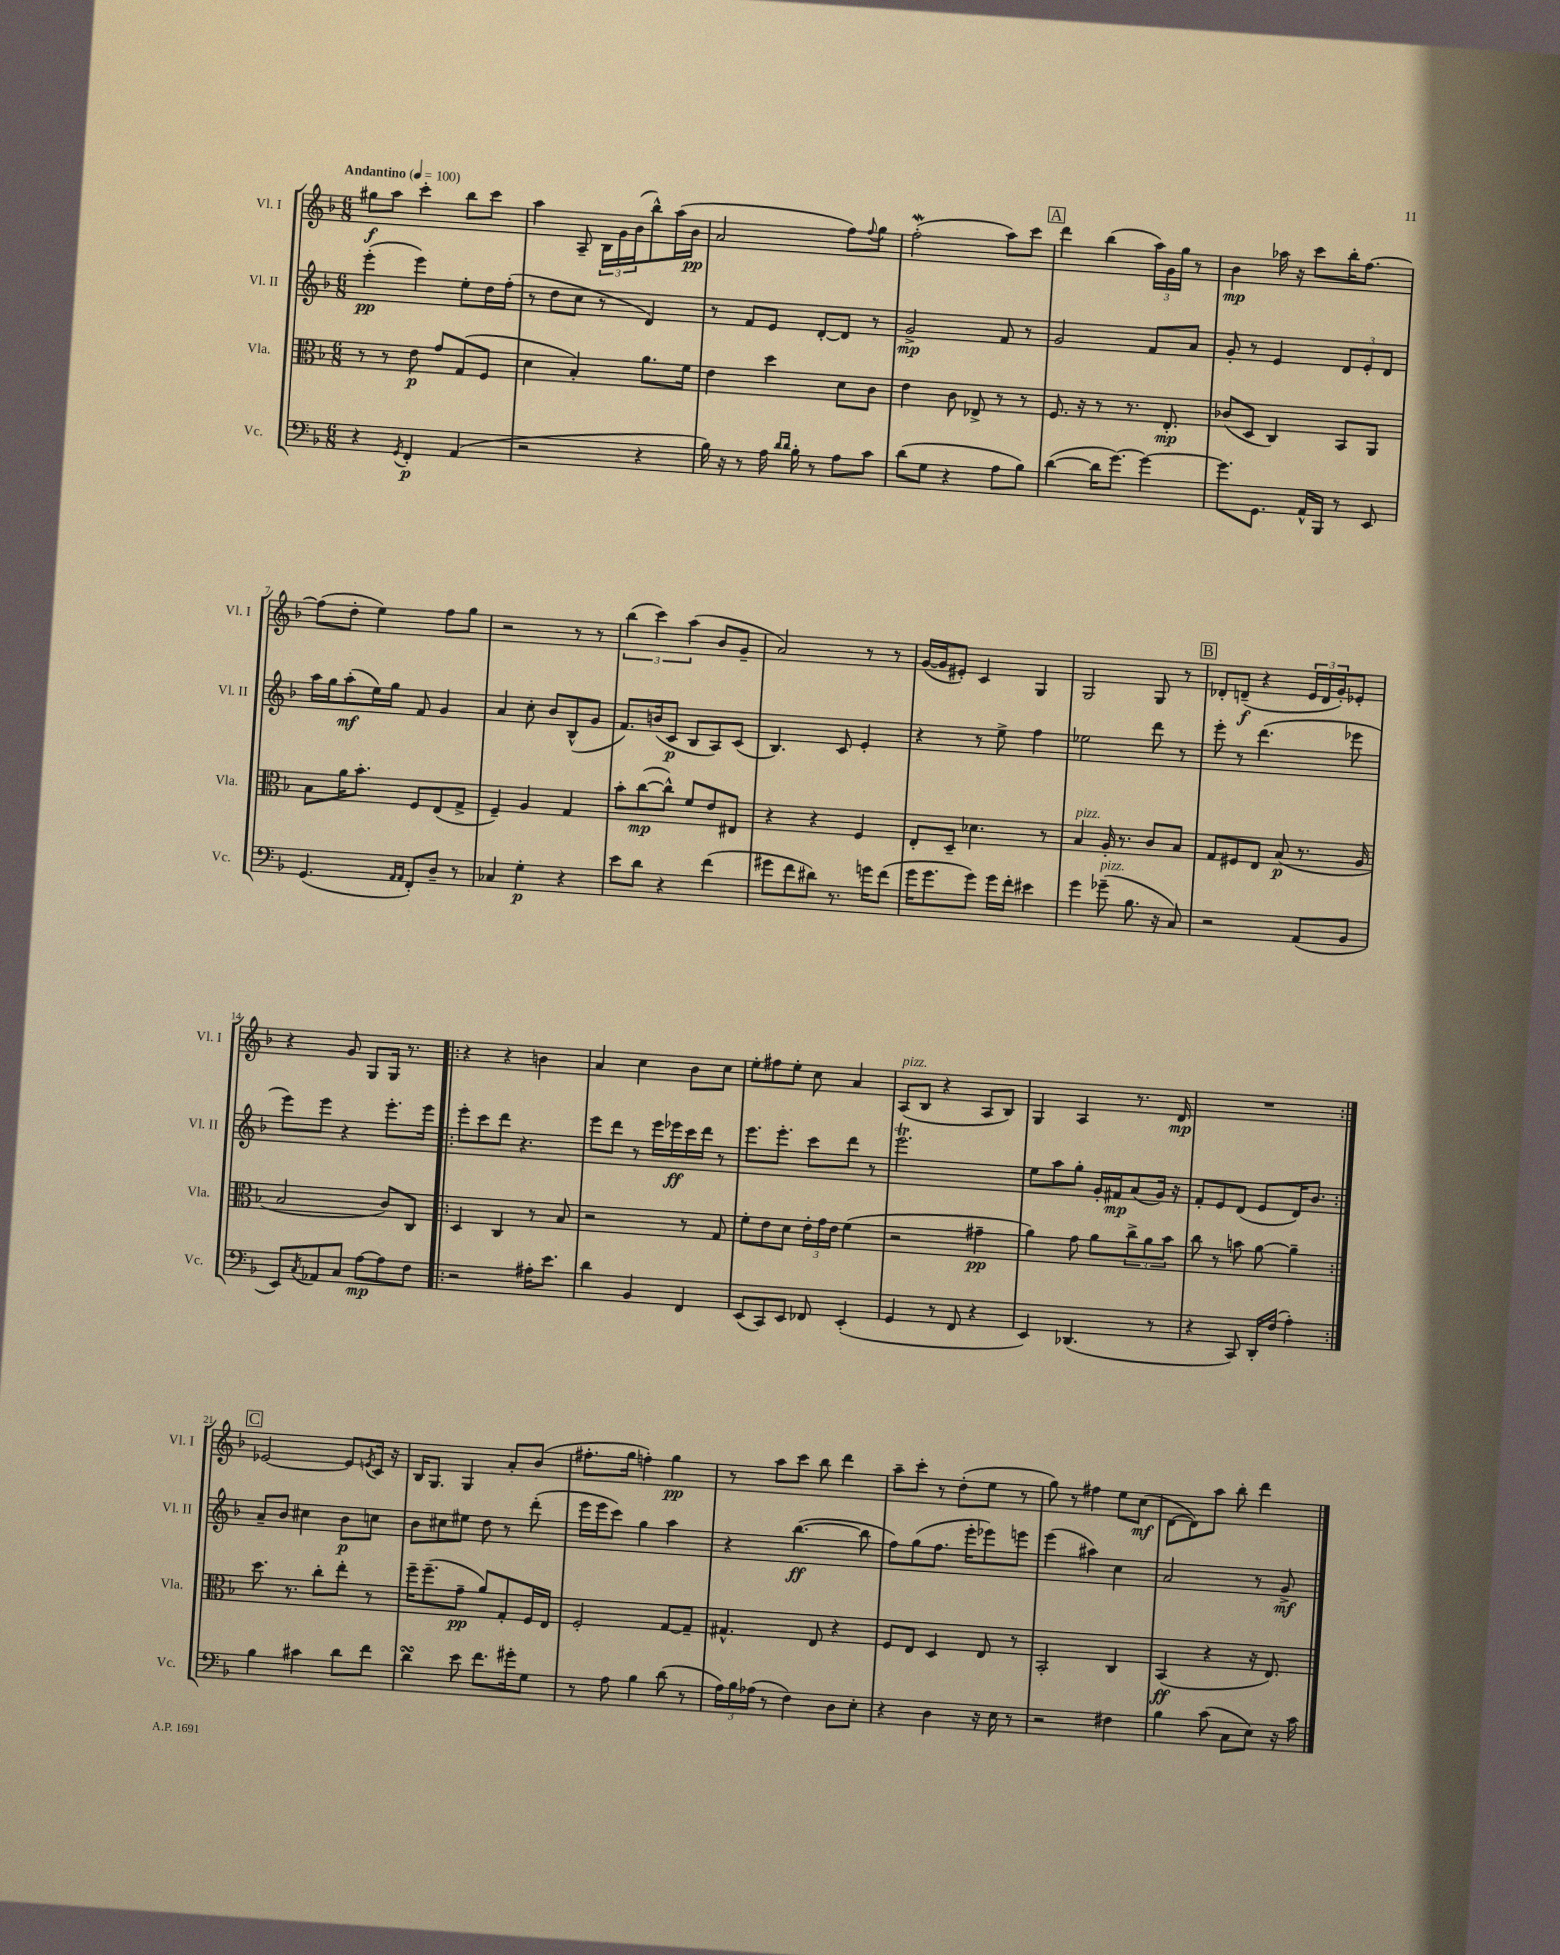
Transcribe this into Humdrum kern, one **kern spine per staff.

**kern	**dynam	**kern	**dynam	**kern	**dynam	**kern	**dynam
*part4	*part4	*part3	*part3	*part2	*part2	*part1	*part1
*staff4	*staff4	*staff3	*staff3	*staff2	*staff2	*staff1	*staff1
*I"Vc.	*	*I"Vla.	*	*I"Vl. II	*	*I"Vl. I	*
*I'Vc.	*	*I'Vla.	*	*I'Vl. II	*	*I'Vl. I	*
*clefF4	*	*clefC3	*	*clefG2	*	*clefG2	*
*k[b-]	*	*k[b-]	*	*k[b-]	*	*k[b-]	*
*M6/8	*	*M6/8	*	*M6/8	*	*M6/8	*
*MM100	*	*MM100	*	*MM100	*	*MM100	*
=1	=1	=1	=1	=1	=1	=1	=1
!	!	!	!	!	!	!LO:TX:a:B:t=Andantino	!
4r	.	8r	.	(4eee'\	pp	8gg#X\L	f
.	.	8r	.	.	.	8aa\J	.
8qGG/	.	.	.	.	.	.	.
4FF'/	p	8e\	p	4eee\)	.	4ccc'\	.
.	.	8g/L	.	.	.	.	.
(4AA/	.	(8G/	.	8ee'\L	.	8bb-\L	.
.	.	8F/J	.	16dd\L	.	8ccc\J	.
.	.	.	.	(16ff'\JJ	.	.	.
=2	=2	=2	=2	=2	=2	=2	=2
2r	.	4d\	.	8r	.	4aa\	.
.	.	.	.	8dd\L	.	.	.
.	.	4B-'/)	.	8cc\J	.	8A~/	.
.	.	.	.	8r	.	24B-\LL	.
.	.	.	.	.	.	24g\	.
.	.	.	.	.	.	(24b-\J	.
4r	.	8.a\L	.	4d/)	.	8bb-^^\)	.
.	.	.	.	.	.	(16aa\L	.
.	.	16f\Jk	.	.	.	16b-\JJ	pp
=3	=3	=3	=3	=3	=3	=3	=3
16B-\)	.	4e\	.	8r	.	2a/	.
16r	.	.	.	.	.	.	.
8r	.	.	.	8f/L	.	.	.
16A\	.	4dd\	.	8e/J	.	.	.
16qqd/LL	.	.	.	.	.	.	.
16qqd/JJ	.	.	.	.	.	.	.
16B-'\	.	.	.	.	.	.	.
8r	.	.	.	[8d'/L	.	.	.
8A\L	.	8d\L	.	8d/J]	.	8ff\L)	.
.	.	.	.	.	.	8qqff/	.
8c\J	.	8c\J	.	8r	.	8gg\J	.
=4	=4	=4	=4	=4	=4	=4	=4
(8d\L	.	4e\	.	2g^/	mp	(2ffw'\	.
8G\J	.	.	.	.	.	.	.
4r	.	8c\	.	.	.	.	.
.	.	8E-X^/	.	.	.	.	.
8A\L	.	8r	.	8f/	.	8aa\L)	.
8B-\J)	.	8r	.	8r	.	8ccc\J	.
!!LO:REH:place=s1:t=A
=5	=5	=5	=5	=5	=5	=5	=5
([4d\	.	8.F/	.	2g/	.	4ddd\	.
.	.	16r	.	.	.	.	.
16d\KL]	.	8r	.	.	.	(4bb-\	.
[8.g\J)	.	.	.	.	.	.	.
.	.	8.r	.	.	.	.	.
4g\_	.	.	.	8f/L	.	24aa\LL)	.
.	.	.	.	.	.	24g\	.
.	.	8.E'/	mp	.	.	.	.
.	.	.	.	.	.	24gg\JJ	.
.	.	.	.	8a/J	.	8r	.
=6	=6	=6	=6	=6	=6	=6	=6
8.g\L]	.	(8c-X/L	.	8g'/	.	4b-\	mp
.	.	8D/J	.	8r	.	.	.
8.GG\J	.	.	.	.	.	.	.
.	.	4C/)	.	4e/	.	16aa-X\	.
.	.	.	.	.	.	16r	.
16AA^^/LL	.	.	.	.	.	8ccc\L	.
16BBB-/JJ	.	.	.	.	.	.	.
8r	.	8BB-/L	.	12d/L	.	16bb-'\K	.
.	.	.	.	.	.	[8.ff\J	.
.	.	.	.	12e'/	.	.	.
8EE/	.	8AA/J	.	.	.	.	.
.	.	.	.	12d/J	.	.	.
!!LO:LB:g=z
=7	=7	=7	=7	=7	=7	=7	=7
(4.GG/	.	8B-\L	.	16aa\LL	.	(8ff\L]	.
.	.	.	.	16gg\J	.	.	.
.	.	16a\K	.	(8aa'\	mf	8dd'\J	.
.	.	8.b-'\J	.	.	.	.	.
.	.	.	.	16ee\L)	.	4ee\)	.
.	.	.	.	16gg\JJ	.	.	.
16qqAA/LL	.	.	.	.	.	.	.
16qqAA/JJ	.	.	.	.	.	.	.
8FF'/L)	.	8F/L	.	8f/	.	.	.
8D~/J	.	(8E/	.	4g/	.	8ff\L	.
8r	.	8G^/J	.	.	.	8gg\J	.
=8	=8	=8	=8	=8	=8	=8	=8
4C-X/	.	4F~/)	.	4a/	.	2r	.
4G'\	p	4A/	.	8cc'\	.	.	.
.	.	.	.	8b-/L	.	.	.
4r	.	4G/	.	(8B-^^/	.	8r	.
.	.	.	.	8g/J	.	8r	.
=9	=9	=9	=9	=9	=9	=9	=9
8e\L	.	8b-'\L	.	8.f/L)	.	(6bb-\	.
8d\J	.	([8cc\	mp	.	.	.	.
.	.	.	.	.	.	6ccc\)	.
.	.	.	.	(16bn/k	.	.	.
4r	.	8cc^^\J])	.	8c/J	p	.	.
.	.	.	.	.	.	(6aa\	.
.	.	8f/L	.	8B-/L	.	.	.
(4f\	.	8e/	.	8A/)	.	8b-/L	.
.	.	8E#X/J	.	(8c/J	.	8g~/J	.
=10	=10	=10	=10	=10	=10	=10	=10
8g#X\L	.	4r	.	4.B-/)	.	2a/)	.
8f\	.	.	.	.	.	.	.
8d#X\J)	.	4r	.	.	.	.	.
8.r	.	.	.	8c/	.	.	.
.	.	4F/	.	4e'/	.	8r	.
16gn\KL	.	.	.	.	.	.	.
(8f\J	.	.	.	.	.	8r	.
=11	=11	=11	=11	=11	=11	=11	=11
16g\KL	.	8E'/L	.	4r	.	([16g/LL	.
8.g\	.	.	.	.	.	16g/J]	.
.	.	8D~/J	.	.	.	8e#X'/J)	.
8g\J)	.	4.d-X\	.	8r	.	4c/	.
16g\LL	.	.	.	8ee^\	.	.	.
16f'\JJ	.	.	.	.	.	.	.
4e#X\	.	.	.	4ff\	.	4G/	.
.	.	8r	.	.	.	.	.
=12	=12	=12	=12	=12	=12	=12	=12
!	!	!LO:TX:a:i:t=pizz.	!	!	!	!	!
4g\	.	4B-/	.	2ee-X\	.	2G/	.
!LO:TX:a:i:t=pizz.	!	!	!	!	!	!	!
(8g-X~\	.	16A'/	.	.	.	.	.
.	.	8.r	.	.	.	.	.
8.B-\	.	.	.	.	.	.	.
.	.	8c/L	.	8ddd\	.	8G/	.
16r	.	.	.	.	.	.	.
8C/)	.	8B-/J	.	8r	.	8r	.
!!LO:REH:place=s1:t=B
=13	=13	=13	=13	=13	=13	=13	=13
2r	.	8G/L	.	8eee'\	.	8d-X'/L	.
.	.	8F#X/	.	8r	.	(8dn~/J	f
.	.	8E/J	.	(4.ddd\	.	4r	.
.	.	(8B-/	p	.	.	.	.
(8AA/L	.	8.r	.	.	.	24e/LL	.
.	.	.	.	.	.	24d/	.
.	.	.	.	.	.	24g'/J)	.
8BB-/J	.	.	.	8eee-X\	.	8e-X'/J	.
.	.	16A/	.	.	.	.	.
!!LO:LB:g=z
=14	=14	=14	=14	=14	=14	=14	=14
8EE/L)	.	2B-/	.	8eee\L)	.	4r	.
8qC/	.	.	.	.	.	.	.
8AA-X/	.	.	.	8eee\J	.	.	.
8C/J	.	.	.	4r	.	8g/	.
[8A\L	mp	.	.	.	.	8G/L	.
8A\]	.	8c/L)	.	8.eee'\L	.	16G/Jk	.
.	.	.	.	.	.	8.r	.
8F\J	.	8C/J	.	.	.	.	.
.	.	.	.	16eee\Jk	.	.	.
=15!|:	=15!|:	=15!|:	=15!|:	=15!|:	=15!|:	=15!|:	=15!|:
2r	.	4D/	.	8eee'\L	.	4r	.
.	.	.	.	8ccc\	.	.	.
.	.	4C/	.	8ddd\J	.	4r	.
.	.	.	.	4.r	.	.	.
16A#X'\KL	.	8r	.	.	.	4bn\	.
8.e\J	.	.	.	.	.	.	.
.	.	8B-/	.	.	.	.	.
=16	=16	=16	=16	=16	=16	=16	=16
4d\	.	2r	.	8eee\L	.	4a/	.
.	.	.	.	8ddd\J	.	.	.
4BB-/	.	.	.	8r	.	4cc\	.
.	.	.	.	16eee\LL	.	.	.
.	.	.	.	16eee-X\	ff	.	.
4FF/	.	8r	.	16ccc\	.	8b-\L	.
.	.	.	.	16ddd\JJ	.	.	.
.	.	8G/	.	8r	.	8cc\J	.
=17	=17	=17	=17	=17	=17	=17	=17
(8EE/L	.	8f'\L	.	8.eee\L	.	8ee'\L	.
8CC/)	.	8e\	.	.	.	8ff#X\	.
.	.	.	.	8.eee'\J	.	.	.
8EE/J	.	8d\J	.	.	.	8ee'\J	.
8FF-X/	.	24e'\LL	.	8ccc\L	.	8cc\	.
.	.	24g\	.	.	.	.	.
.	.	24e\JJ	.	.	.	.	.
(4EE'/	.	(4f\	.	8ddd\J	.	4a/	.
.	.	.	.	8r	.	.	.
=18	=18	=18	=18	=18	=18	=18	=18
!	!	!	!	!	!	!LO:TX:a:i:t=pizz.	!
4GG/	.	2r	.	2.eeet\	.	(8A/L	.
.	.	.	.	.	.	8B-/J	.
8r	.	.	.	.	.	4r	.
8FF/	.	.	.	.	.	.	.
4r	.	4g#X~\	pp	.	.	8A/L	.
.	.	.	.	.	.	8B-/J)	.
=19	=19	=19	=19	=19	=19	=19	=19
4EE/)	.	4a\)	.	8ee\L	.	4G/	.
.	.	.	.	8aa\	.	.	.
(4.DD-X/	.	8g\	.	8gg'\J	.	4A/	.
.	.	8a\L	.	16g'/LL	.	.	.
.	.	.	.	16f#X/J	mp	.	.
.	.	12cc^\	.	(8a/	.	8.r	.
.	.	12a\	.	.	.	.	.
8r	.	.	.	16g/Jk)	.	.	.
.	.	12b-\J	.	.	.	.	.
.	.	.	.	16r	.	16d/	mp
=20	=20	=20	=20	=20	=20	=20	=20
4r	.	8cc\	.	8f'/L	.	2.r	.
.	.	8r	.	8e/	.	.	.
8CC/)	.	8bn\	.	(8d/J	.	.	.
16DD'/LL	.	[8a\	.	8e/L	.	.	.
(16F/JJ	.	.	.	.	.	.	.
4A'\)	.	4a~\]	.	16d/K)	.	.	.
.	.	.	.	8.b-/J	.	.	.
!!LO:LB:g=z
!!LO:REH:place=s1:t=C
=21:|!	=21:|!	=21:|!	=21:|!	=21:|!	=21:|!	=21:|!	=21:|!
4B-\	.	8.dd\	.	8a~/L	.	[2e-X/	.
.	.	.	.	8b-/J	.	.	.
.	.	8.r	.	.	.	.	.
4c#X\	.	.	.	4cc#X\	.	.	.
.	.	8cc'\L	.	.	.	.	.
8d\L	.	8ee'\J	.	8b-\L	p	8e-/L]	.
.	.	.	.	.	.	8qen/	.
8f\J	.	8r	.	8ccn\J	.	16c/Jk	.
.	.	.	.	.	.	16r	.
=22	=22	=22	=22	=22	=22	=22	=22
4dsSSS\	.	16ff~\KL	.	8b-\L	.	16B-/KL	.
.	.	(8.ff~\	.	.	.	8.G/J	.
.	.	.	.	8cc#X\	.	.	.
8e\	.	8g~\J	pp	8ee#X\J	.	4G/	.
8.f\L	.	8a/L)	.	8dd\	.	.	.
.	.	8G'/	.	8r	.	8a'/L	.
16g#X'\k	.	.	.	.	.	.	.
8G\J	.	16F/L	.	(8ddd'\	.	(8b-/J	.
.	.	16E/JJ	.	.	.	.	.
=23	=23	=23	=23	=23	=23	=23	=23
8r	.	2F'/	.	16eee\LL	.	8.ff#X'\L	.
.	.	.	.	16eee\J	.	.	.
8A\	.	.	.	8ccc\J)	.	.	.
.	.	.	.	.	.	16gg\Jk	.
4B-\	.	.	.	4gg\	.	4ffn'\)	.
(8d\	.	[8G/L	.	4aa\	.	4gg\	pp
8r	.	8G~/J]	.	.	.	.	.
=24	=24	=24	=24	=24	=24	=24	=24
24A\LL)	.	4.G#X^^/	.	4r	.	8r	.
24B-\	.	.	.	.	.	.	.
(24A-X\JJ	.	.	.	.	.	.	.
8r	.	.	.	.	.	8aa\L	.
4F\)	.	.	.	([4.bb-\	ff	8ccc\J	.
.	.	8E/	.	.	.	8bb-\	.
8D\L	.	4r	.	.	.	4ddd\	.
8E'\J	.	.	.	8bb-\]	.	.	.
=25	=25	=25	=25	=25	=25	=25	=25
4r	.	8F/L	.	8ff\L)	.	8aa~\L	.
.	.	8E/J	.	(8gg\	.	8ccc'\J	.
4D\	.	4D/	.	8.ff\J	.	8r	.
.	.	.	.	.	.	(8dd'\L	.
.	.	.	.	16eee'\KL	.	.	.
16r	.	8E/	.	8eee-X\)	.	8ee\J	.
16E\	.	.	.	.	.	.	.
8r	.	8r	.	8eeen\J	.	8r	.
=26	=26	=26	=26	=26	=26	=26	=26
2r	.	2BB-'/	.	(4eee\	.	8gg\)	.
.	.	.	.	.	.	8r	.
.	.	.	.	4aa#X\)	.	4ff#X\	.
4F#X\	.	4C/	.	4cc\	.	8ee\L	.
.	.	.	.	.	.	(8cc\J	mf
=27	=27	=27	=27	=27	=27	=27	=27
4B-\	.	(4BB-/	ff	2a/	.	[8d\L	.
.	.	.	.	.	.	8d\])	.
(8c\	.	4r	.	.	.	8aa\J	.
8C\L	.	.	.	.	.	8bb-'\	.
8E\J)	.	16r	.	8r	.	4ddd\	.
.	.	8.E/)	.	.	.	.	.
16r	.	.	.	8g^/	mf	.	.
16c\	.	.	.	.	.	.	.
==	==	==	==	==	==	==	==
*-	*-	*-	*-	*-	*-	*-	*-
